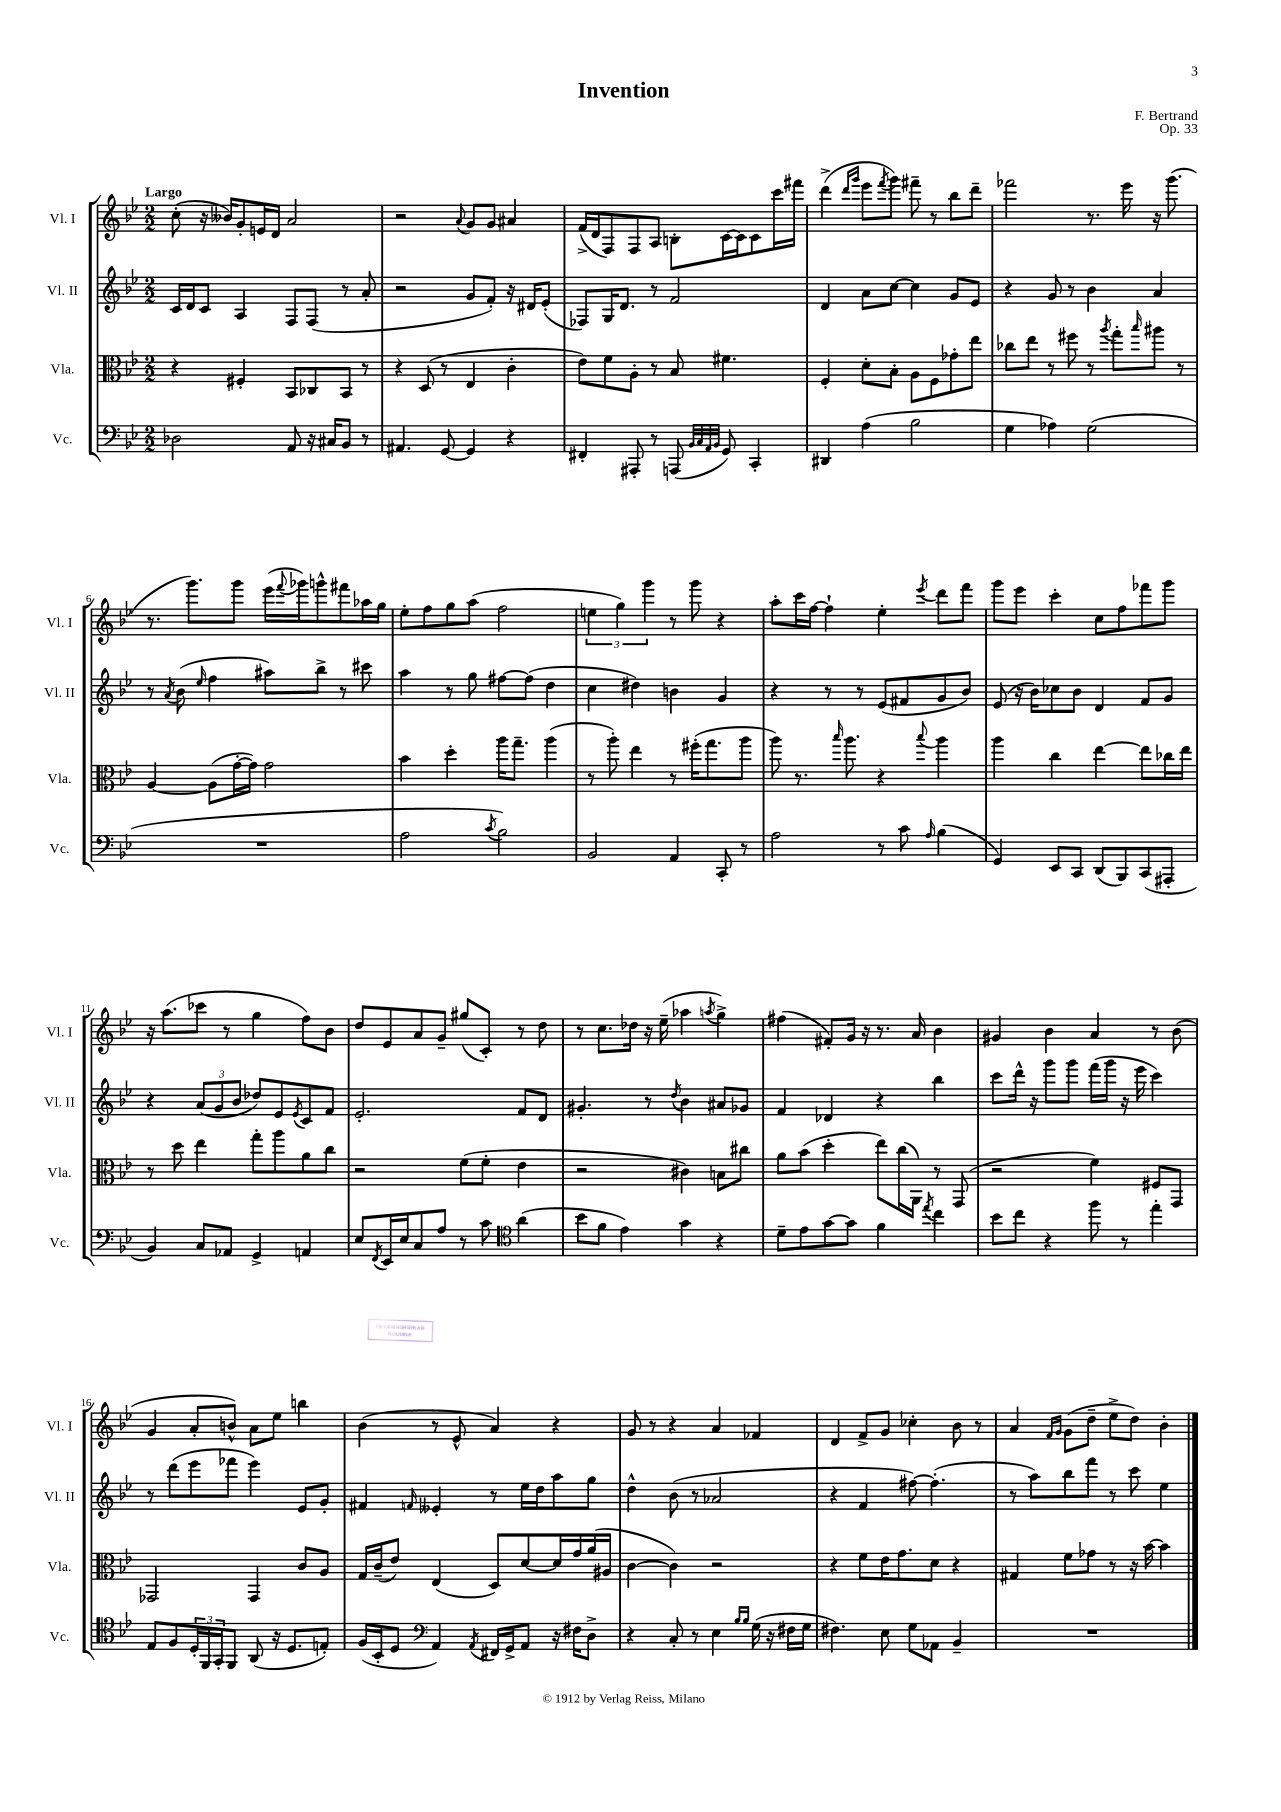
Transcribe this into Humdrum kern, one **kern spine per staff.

**kern	**kern	**kern	**kern
*staff4	*staff3	*staff2	*staff1
*clefF4	*clefC3	*clefG2	*clefG2
*k[b-e-]	*k[b-e-]	*k[b-e-]	*k[b-e-]
*M2/2	*M2/2	*M2/2	*M2/2
2D-\	4r	16c/LL	(8cc'\
.	.	16d/J	.
.	.	8c/J	16r
.	.	.	16b--/LK)
.	4F#'/	4A/	8g'/
.	.	.	16e/L
.	.	.	16d/JJ
8AA/	8BB-/L	8F/L	2a/
16r	8C-/	(8F/J	.
16C#/LK	.	.	.
8BB-/J	8BB-/J	8r	.
8r	8r	8a'/	.
=	=	=	=
4.AA#/	4r	2r	2r
.	(8D/	.	.
[8GG/	8r	.	.
.	.	.	8qqa/
4GG/]	4E-/	8g/L	8g/L
.	.	8f'/J)	8g/J
4r	4c'\	16r	4a#/
.	.	16d#/LK	.
.	.	(8e-'/J	.
=	=	=	=
4FF#'/	8e-\L)	8F-/L)	(16f^/LL
.	.	.	16d/J
.	8f\	16G/K	8F/)
.	.	8.d/J	.
8AAA#'/	8A'\J	.	8F/
8r	8r	8r	8A/J
(8AAA/	8B-/	2f/	8B'\L
32qqBB-/LLL	.	.	.
32qqC/	.	.	.
32qqAA/	.	.	.
32qqBB-/JJJ	.	.	.
8GG/)	4.f#\	.	[16c\L
.	.	.	16c\]J
4CC'/	.	.	8c\
.	.	.	16ccc\L
.	.	.	16fff#\JJ
=	=	=	=
4DD#/	4F'/	4d/	(4ddd^\
.	.	.	16qqddd/LL
.	.	.	16qqggg/JJ
(4A\	8d'\L	8a\L	8eee-\L
.	.	.	8qfff/
.	8B-'\J	[8cc\J	8ggg\J)
2B-\	8A\L	4cc\]	8fff#~\
.	8F\	.	8r
.	8g-'\	8g/L	8bb-\L
.	8ee-\J	8e-/J	8ddd~\J
=	=	=	=
4G\	8cc-\L	4r	2fff-\
.	8ee-\J	.	.
4A-\)	8r	8g/	.
.	8ff#\	8r	.
(2G\	8r	4b-\	8.r
.	8qaa/	.	.
.	8gg'\L	.	.
.	.	.	16eee-\
.	16qqbb-/	.	.
.	8aa#\J	4a/	16r
.	.	.	(8.ggg\
.	8r	.	.
=	=	=	=
1r	[4A/	8r	8.r
.	.	8qa/	.
.	.	(8b-\	.
.	.	.	8.ggg\L)
.	.	16qqee-/	.
.	(8A\]L	4ff\	.
.	[16g'\L	.	8ggg\J
.	16g\]JJ)	.	.
.	2g\	8aa#\L)	(16eee-\LL
.	.	.	8qqfff/
.	.	.	16ggg-\J)
.	.	8bb-^\J	8ggg^^\
.	.	8r	8fff#\
.	.	8ccc#\	16aa-\L
.	.	.	16gg\JJ
=	=	=	=
2A\	4b-\	4aa\	8ee-'\L
.	.	.	8ff\
.	4dd'\	8r	8gg\
.	.	8gg\	(8aa\J
8qc/	.	.	.
2B-\)	16aa\LK	[8ff#\L	2ff\
.	8.gg~\J	.	.
.	.	(8ff#\]J	.
.	(4aa\	4dd\	.
=	=	=	=
2BB-/	8r	4cc\	6ee\
.	8aa'\)	.	.
.	.	.	6gg\)
.	4ee-\	4dd#\)	.
.	.	.	6ggg\
4AA/	8r	4b\	8r
.	(16ff#'\LK	.	8ggg\
.	8.gg\	.	.
8CC'/	.	4g/	4r
8r	8aa\J	.	.
=	=	=	=
2A\	8aa\)	4r	8aa'\L
.	8.r	.	16ccc\L
.	.	.	[16ff\JJ
.	.	8r	4ff`\]
.	16qqbb-/	.	.
.	8.aa\	.	.
.	.	8r	.
8r	4r	(8e-/L	4ee-'\
8c\	.	8f#/	.
16qqA/	8qqbb-/	.	8qeee-/
(4B-\	4aa\	8g/	8ddd\L
.	.	8b-/J)	8fff\J
=	=	=	=
4GG/)	4aa\	(8e-/	8ggg\L
.	.	16r	8eee-\J
.	.	16b-\LK)	.
8EE-/L	4cc\	8cc-\	4ccc'\
8CC/J	.	8b-\J	.
(8DD/L	[4ee-\	4d/	8cc\L
8BBB-/)	.	.	8ff\
(8CC/	8ee-\]L	8f/L	8fff-\
8AAA#'/J	16cc-\L	8g/J	8ggg\J
.	16ee-\JJ	.	.
=	=	=	=
4BB-/)	8r	4r	16r
.	.	.	(8.aa\L
.	8dd\	.	.
8C/L	4ee-\	(12a/L	8ccc-\J
.	.	12g/	.
8AA-/J	.	.	8r
.	.	12b-/J	.
4GG^/	8gg'\L	8dd-/L)	4gg\
.	8aa\	8e-/	.
.	.	8qe-/	.
4AA/	8a\	8c/	8ff\L)
.	8cc\J	8f/J	8b-\J
=	=	=	=
8E-/L	2r	2.e-'/	8dd/L
8qFF/	.	.	.
16EE-/L	.	.	8e-/
16E-/J	.	.	.
8C/	.	.	8a/
8A/J	.	.	8g~/J
8r	(8f\L	.	(8gg#/L
8c\	8f'\J	.	8c'/J)
*clefC4	*	*	*
(4a\	4e-\	8f/L	8r
.	.	8d/J	8dd\
=	=	=	=
8b-\L	2r	4.g#'/	8r
8f\J	.	.	8.cc\L
4e-\)	.	.	.
.	.	.	16dd-\Jk
.	.	8r	16r
.	.	.	(16ee-~\
.	.	8qdd/	.
4g\	4c#\)	4b-\	4aa-\
.	.	.	8qaa/
4r	8B\L	8a#/L	4gg^\)
.	8cc#\J	8g-/J	.
=	=	=	=
8d~\L	8a\L	4f/	(4ff#\
8e-\	(8b-\J	.	.
[8g\	4dd'\	4d-/	8f#'/L)
8g\]J	.	.	16g/Jk
.	.	.	16r
4f\	8ee-\L)	4r	8.r
.	(16cc\L	.	.
.	16AA\JJ)	.	16a/
8qee-/	.	.	.
4cc\	8r	4bb-\	4b-\
.	(8GG/	.	.
=	=	=	=
8b-\L	2r	8ccc\L	4g#/
8cc\J	.	16ddd^^\Jk	.
.	.	16r	.
4r	.	8ggg\L	4b-\
.	.	8ggg\J	.
8ff\	4f\)	(16fff\LL	4a/
.	.	16ggg\JJ	.
8r	.	16r	.
.	.	16eee-\	.
4ee-'\	8F#/L	4ccc\)	8r
.	8GG/J	.	(8b-\
=	=	=	=
8E-/L	2GG-/	8r	4g/
8F/	.	(8ddd\L	.
24D'/L	.	8eee-\	8a'/L
24FF/	.	.	.
24GG'/J	.	.	.
8FF/J	.	8fff-\J	8b^^/J)
(8AA/	4GG-/	4eee-\)	8a\L
16r	.	.	8ee-\J
8.D/L	.	.	.
.	8c/L	8e-/L	4bb\
8E'/J)	8A/J	8g'/J	.
=	=	=	=
(16F/LL	16G/LL	4f#/	(4b-\
16BB-'/J	(16c~/J	.	.
8D/J	8e-/J)	.	.
*clefF4	*	*	*
.	.	16qqf/	.
4AA/)	(4E-/	4e--'/	8r
.	.	.	8e-^^/
8qAA/	.	.	.
16FF#/LL	8D/L)	8r	4a/)
16GG^/J	.	.	.
8AA/J	[8d/	16ee-\LL	.
.	.	16dd\J	.
16r	16d/]L	8aa\	4r
16F#\LK	16g/	.	.
8D^\J	(16a/	8gg\J	.
.	16A#/JJ	.	.
=	=	=	=
4r	[4c\	4dd^^\	8g/
.	.	.	8r
8C'/	4c\])	(8b-\	4r
8r	.	8r	.
4E-\	2r	2a-/	4a/
16qqB-/LL	.	.	.
16qqB-/JJ	.	.	.
(16G\	.	.	4f-/
16r	.	.	.
16F#\LL	.	.	.
16G\JJ	.	.	.
=	=	=	=
4.F#\)	4r	4r	4d/
.	8f\L	4f/	8f^/L
8E-\	16e-\K	.	8g/J
.	8.g\	.	.
8G\L	.	[8ff#\)	4cc-'\
8AA-\J	8d\J	(4.ff#'\]	.
4BB-~/	4r	.	8b-\
.	.	.	8r
=	=	=	=
1r	4G#/	8r	4a/
.	.	8aa\L)	.
.	.	.	16qqf/LL
.	.	.	16qqg/JJ
.	8f\L	8bb-\	(8g\L
.	8g-\J	8fff\J	8dd~\J
.	8r	8r	8ee-^\L
.	16r	8ccc\	8dd\J)
.	[16b-\	.	.
.	4b-\]	4ee-\	4b-'\
==	==	==	==
*-	*-	*-	*-
